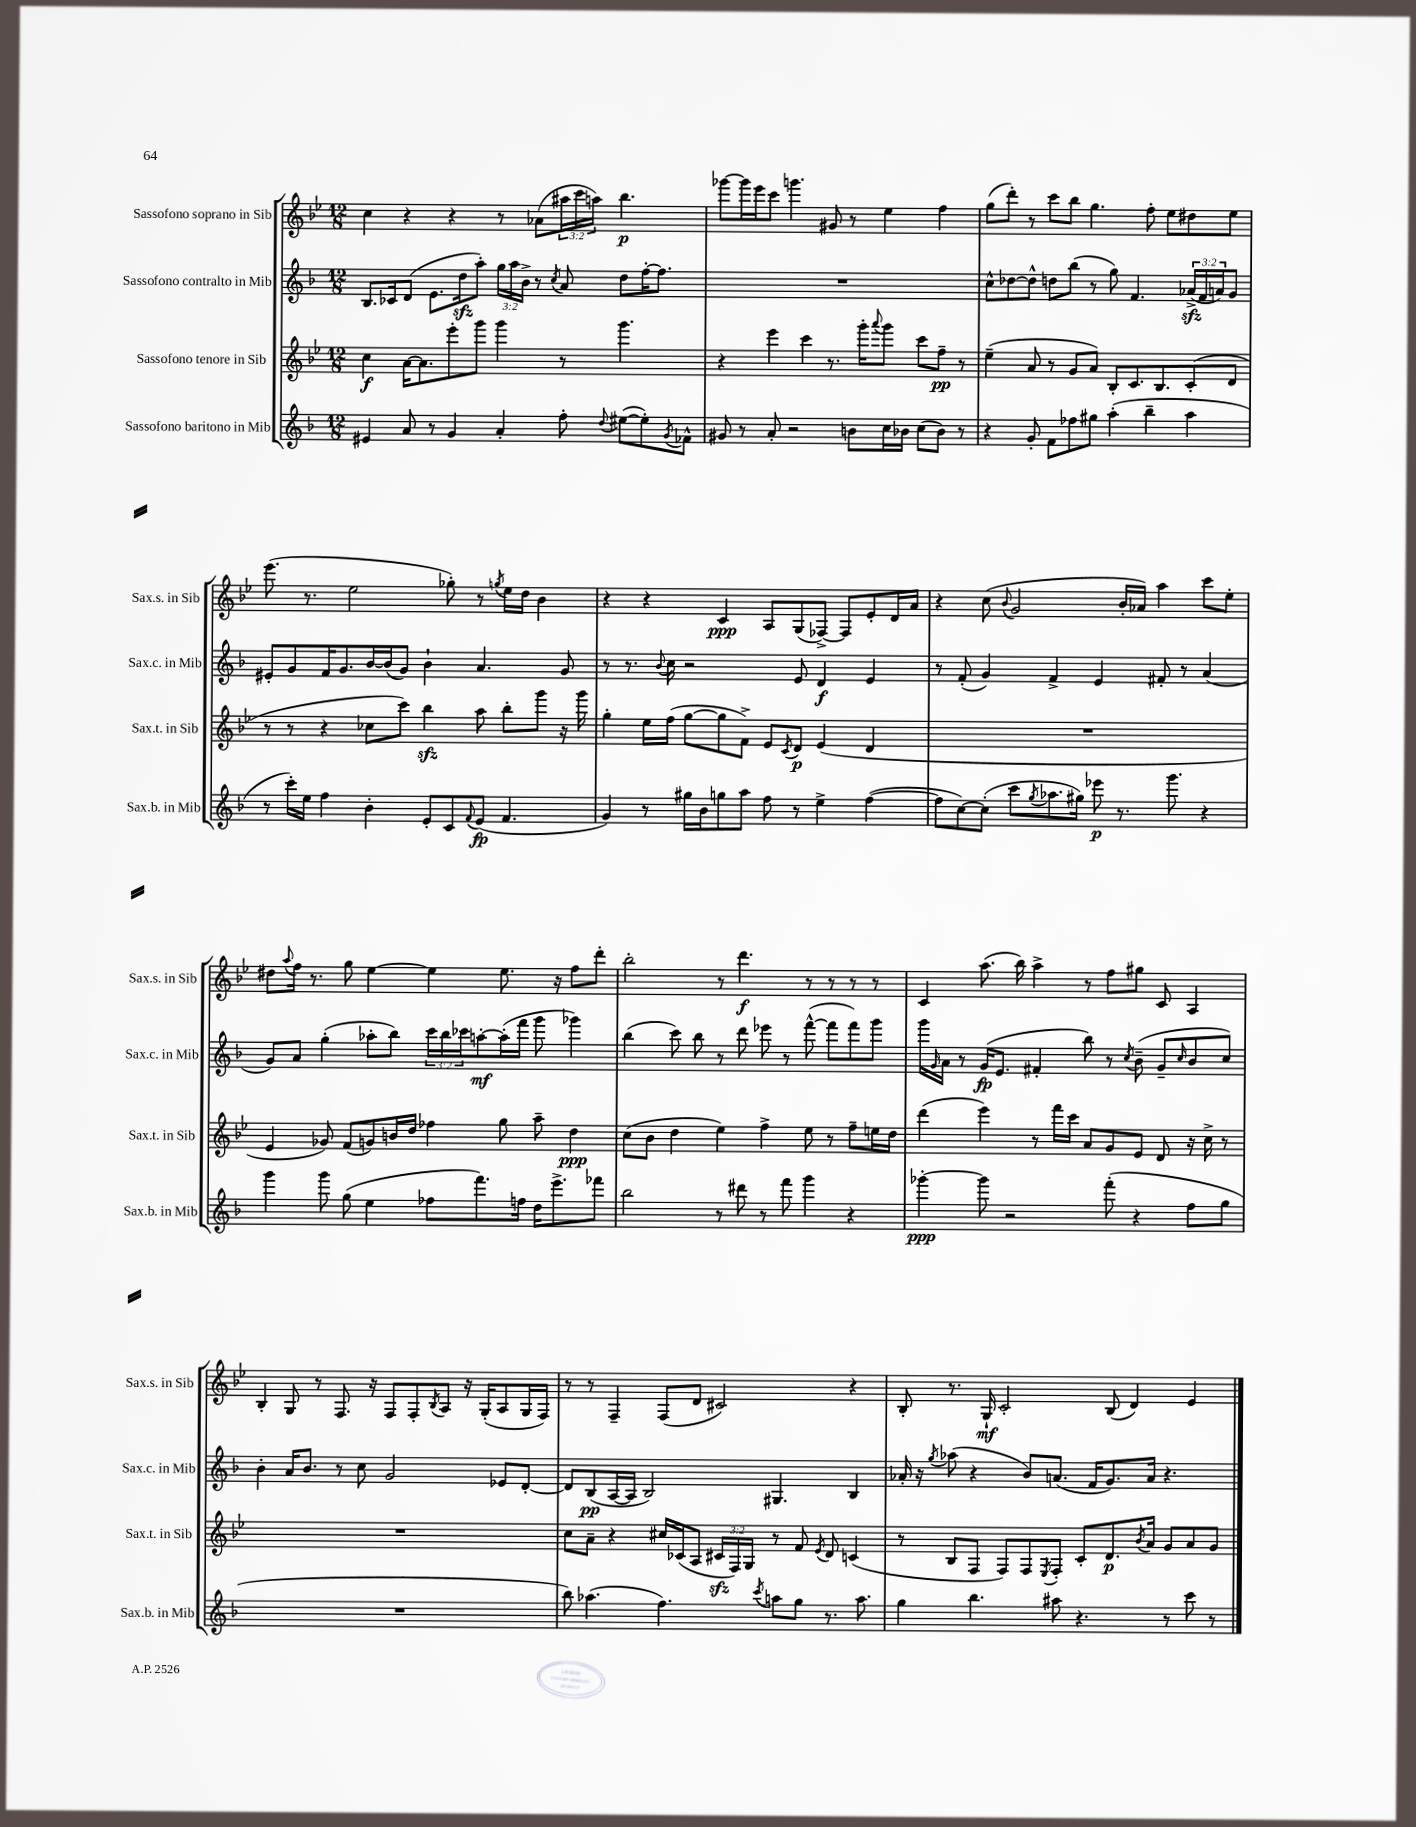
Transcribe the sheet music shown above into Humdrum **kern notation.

**kern	**kern	**kern	**kern
*staff4	*staff3	*staff2	*staff1
*clefG2	*clefG2	*clefG2	*clefG2
*k[b-]	*k[b-e-]	*k[b-]	*k[b-e-]
*M12/8	*M12/8	*M12/8	*M12/8
4e#/	4cc\	8.B-/L	4cc\
.	.	16c-/k	.
8a/	[16a\LK	(8d/J	4r
.	8.a\]	.	.
8r	.	8.e\L	.
4g/	8eee-'\	.	4r
.	.	16dd\k	.
.	8ggg\J	8aa'\J)	.
4a'/	4ggg\	24gg\LL	8r
.	.	24aa\	.
.	.	24b-^\JJ	.
.	.	8r	(8a-\L
.	.	8qcc/	.
8ff'\	8r	8a/	24aa#\L
.	.	.	24ccc\
.	.	.	24aa\JJ)
8qqdd/	.	.	.
([8ee#\L	4.ggg\	8dd\L	4.bb-\
8ee#'\])	.	[16ff'\K	.
.	.	8.ff\]J	.
8qg/	.	.	.
8f-^^\J	.	.	.
=	=	=	=
8g#/	4r	1.r	[8ggg-\L
8r	.	.	16ggg-\]L
.	.	.	16eee-\J
8a'/	4eee-\	.	8ccc\J
2r	.	.	4.ggg\
.	4ccc\	.	.
.	8.r	.	8g#/
8b\L	.	.	8r
.	16ggg'\LK	.	.
.	8qqaaa/	.	.
16cc\L	8ggg\J	.	4ee-\
16b-\JJ	.	.	.
(8cc\L	8ccc\L	.	.
8b-\J)	8ff~\J	.	4ff\
8r	8r	.	.
=	=	=	=
4r	(4ee-~\	8cc^^\L	(8gg\L
.	.	[8dd-\	8ddd'\J)
8g'/	8a/	8dd-^^\]J	8r
8f\L	8r	8dd\L	8ccc\L
8ff-\	8g/L	(8bb-\J	8bb-\J
8gg#\J	8a/J)	8r	4.gg\
(4aa'\	8B-'/L	8gg\)	.
.	8.c/	4.f/	.
4bb-~\	.	.	8ff'\
.	8.B-/	.	.
.	.	.	8ee-\L
4aa\	(8c'/	(24a-^/LL	8dd#\
.	.	24f/	.
.	.	24a/J)	.
.	8d/J	8g/J	8ee-\J
=	=	=	=
8r	8r	8e#'/L	(8.eee-\
16ccc'\LL)	8r	8g/	.
16ee\JJ	.	.	8.r
4ff\	4r	16f/K	.
.	.	8.g/	.
.	.	.	2ee-\
4b-'\	8cc-\L	[16b-/L	.
.	.	(16b-/]J	.
.	8ccc\J)	8g/J)	.
8e'/L	4bb-\	4b-`\	.
8c/	.	.	8gg-'\)
8qqf/	.	.	.
(8e/J	8aa\	4.a/	8r
.	.	.	8qgg/
4.f/	8bb-'\L	.	16ee-\LL
.	.	.	16dd\JJ
.	8ggg\J	.	4b-\
.	16r	8g/	.
.	16ggg\	.	.
=	=	=	=
4g/)	4gg'\	8r	4r
.	.	8.r	.
8r	16ee-\LL	.	4r
.	.	8qqb-/	.
.	(16ff\JJ	16cc\	.
16gg#\LL	[8gg\L	2r	.
16b-\J	.	.	.
8gg\	8gg\]	.	4c/
8aa\J	8f^\J)	.	.
8ff\	8e-/L	.	8A/L
.	8qc/	.	.
8r	8d/J	8e/	(8G/
4ee^\	(4e-/	4d/	[8F-^/J)
.	.	.	8F-/]L
([4ff\	4d/	4e/	8e-'/
.	.	.	16d/L
.	.	.	16a/JJ
=	=	=	=
8ff\]L	1.r	8r	4r
[8cc\)	.	(8f'/	.
(8cc'\]J	.	4g/)	(8cc\
.	.	.	8qqb-/
8ccc\L	.	.	2g/
8qgg/	.	.	.
8.aa-\	.	4f^/	.
16gg#\Jk)	.	.	.
8eee-\	.	4e/	.
8.r	.	.	16b-'/LL
.	.	.	16a-/JJ)
.	.	8f#'/	4aa\
8.ggg\	.	.	.
.	.	8r	.
4r	.	(4a/	8ccc\L
.	.	.	8ee-'\J
=	=	=	=
4ggg\	4e-/	8g/L)	8dd#\L
.	.	.	8qqaa/
.	.	8a/J	16ff\Jk
.	.	.	8.r
8ggg\	8g-/)	(4gg'\	.
(8gg\	(8f/L	.	8gg\
4ee\	8g/)	8aa-'\L	[4ee-\
.	16b/L	8bb-\J)	.
.	16dd/JJ	.	.
8ff-\L	4ff-\	24ccc\LL	4ee-\]
.	.	24bb-\	.
.	.	24ccc-\J	.
8.fff\)	.	[8aa'\	.
.	8gg\	(16aa'\]L	8.ee-\
16ff\Jk	.	16fff\JJ	.
16dd\LK	8aa~\	8ggg\	.
8.eee^\	.	.	16r
.	4dd\	4ggg-\)	8ff\L
8fff-\J	.	.	8ddd'\J
=	=	=	=
2bb-\	(8cc\L	(4bb-\	2bb-'\
.	8b-\J	.	.
.	4dd\	8ccc\)	.
.	.	8bb-\	.
8r	4ee-\)	8r	8r
8ddd#\	.	8ddd\	4.ddd\
8r	4ff^\	8eee-\	.
8fff\	.	8r	.
4ggg\	8ee-\	([8fff^^\	8r
.	8r	8fff\]L	8r
4r	8ff~\L	8fff\)	8r
.	16ee\L	8ggg\J	8r
.	16dd\JJ	.	.
=	=	=	=
[4ggg-'\	(4ddd\	16ggg\LL	4c/
.	.	16qqg/	.
.	.	16a\JJ	.
.	.	8r	.
8ggg-\]	4eee-\)	(16g/LK	(8.aa\
.	.	8.e/J	.
2r	.	.	.
.	.	.	16bb-\)
.	8r	4f#'/	4aa^\
.	16fff\LL	.	.
.	16ccc\JJ	.	.
.	8a/L	8bb-\)	8r
(8fff'\	8g/	8r	8ff\L
.	.	8qcc/	.
4r	8e-/J	(8b-~\	8gg#\J
.	8d/	8g~/L	8c/
.	.	16qqcc/	.
8ff\L	16r	8b-/	4A/
.	16cc^\	.	.
8gg\J	8r	8cc/J)	.
=	=	=	=
1.r	1.r	4b-'\	4B-'/
.	.	16a/LK	8G/
.	.	8.b-/J	.
.	.	.	8r
.	.	8r	8.F/
.	.	8cc\	.
.	.	.	16r
.	.	2g/	8F/L
.	.	.	8F'/
.	.	.	8qB-/
.	.	.	8A/J
.	.	.	16r
.	.	.	(16G'/LK
.	.	8e-/L	8A/
.	.	[8d'/J	16G/L
.	.	.	16F/JJ)
=	=	=	=
8bb-\)	8cc\L	8d/]L	8r
(4.aa-\	8a~\J	(8B-/	8r
.	4r	[16A/L	4F~/
.	.	16A/]JJ	.
.	.	2B-/)	.
4.ff\)	16cc#/LL	.	(8F/L
.	(16c-/J	.	.
.	8A/J	.	8d/J
.	24c#/LL	.	2c#/)
.	24F/)	.	.
.	24G/JJ	.	.
8qccc/	.	.	.
8aa\L	8r	4.G#/	.
8gg\J	8f/	.	.
.	8qe-/	.	.
8.r	8d/	.	.
.	(4c/	4B-/	4r
8.aa\	.	.	.
=	=	=	=
4gg\	8r	16a-'/	8B-'/
.	.	16r	.
.	.	8qgg/	.
.	8B-/L	(8aa-\	8.r
4.bb-\	8F/J	4r	.
.	.	.	16G`/
.	8F/L)	.	2c'/
.	8F/	8b-/L)	.
.	8qE-/	.	.
8aa#\	8F'/J	(8.a/J	.
4.r	8c'/L	.	.
.	.	16f/LK	.
.	8.d/	8.g/)	(8B-/
.	.	.	4d/)
.	8qb-/	.	.
.	16a/Jk	16a/Jk	.
8r	8g/L	4.r	.
8ccc\	8a/	.	4e-/
8r	8g/J	.	.
==	==	==	==
*-	*-	*-	*-
